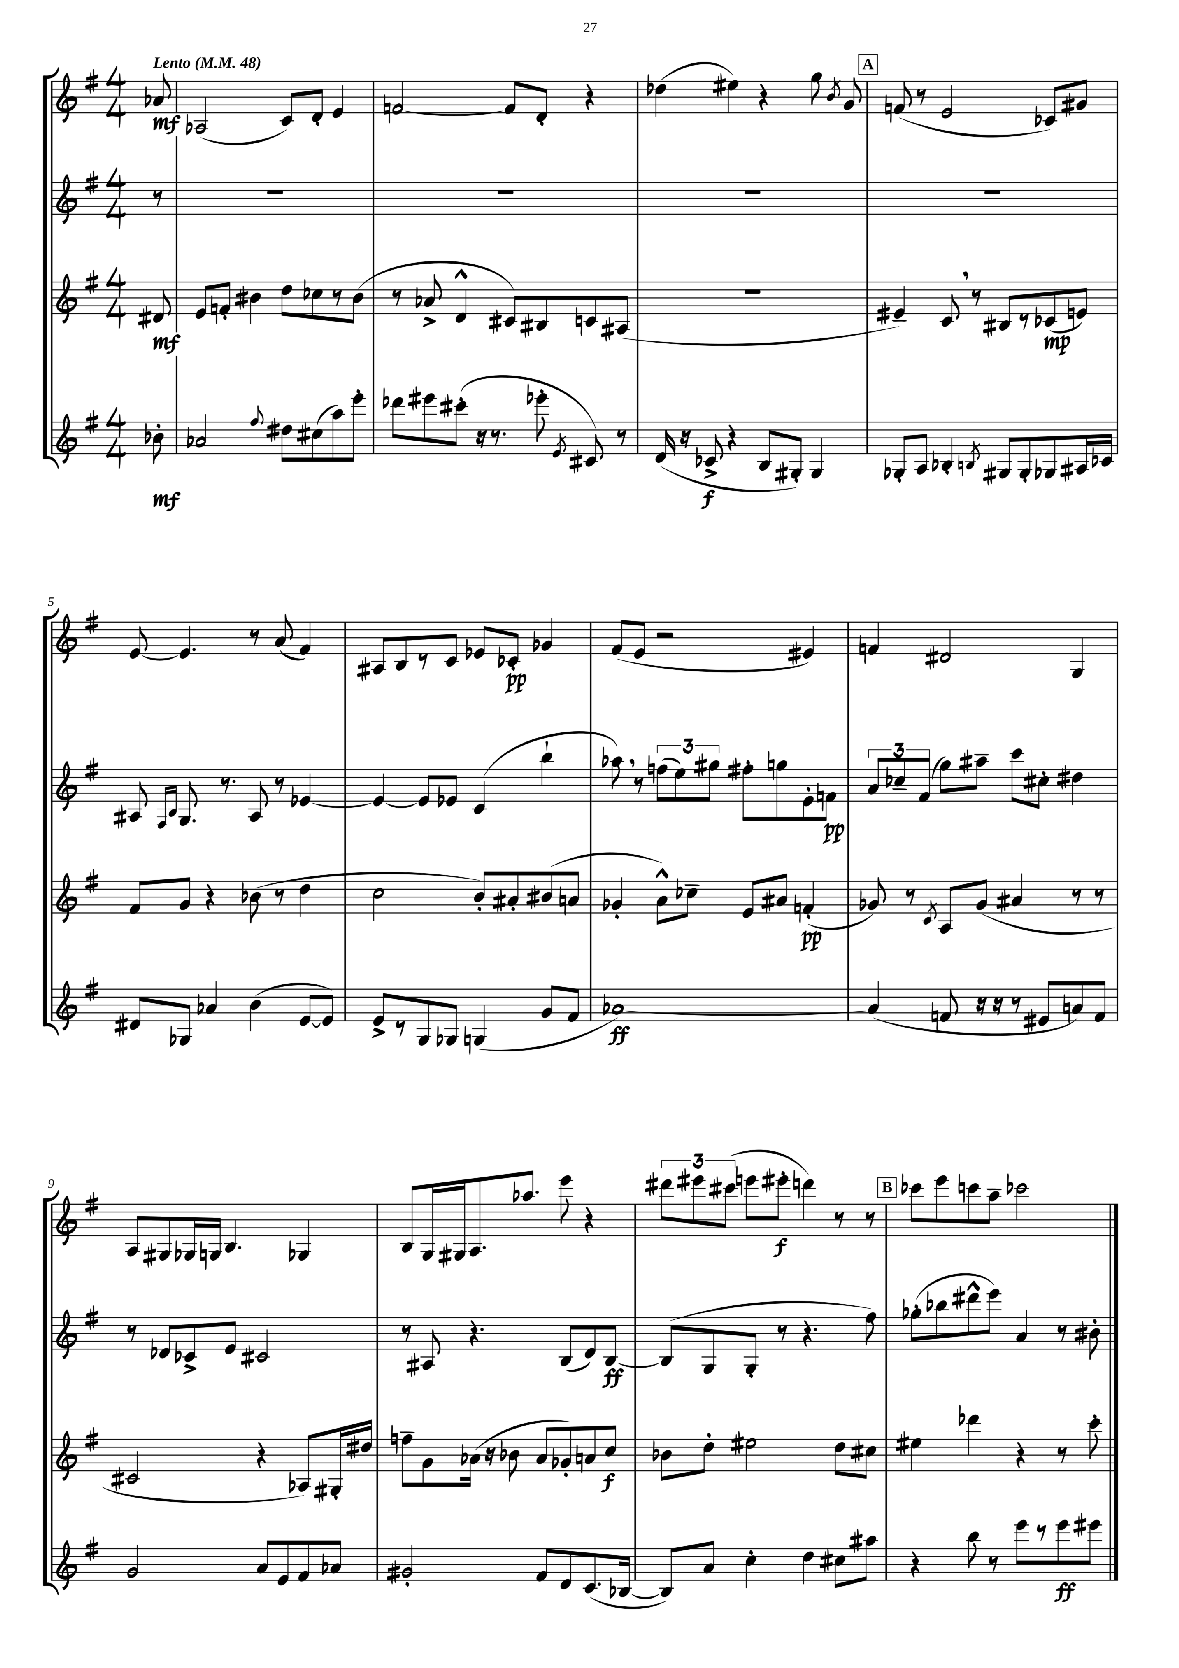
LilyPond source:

<<
\new StaffGroup <<
\new Staff = "s0" {
    \clef treble \key g \major \numericTimeSignature \time 4/4 \partial 8 \tempo "Lento" 4 = 48
    \autoBeamOff aes'8\mf |
    aes2( c'8[) d'8]-. e'4 |
    f'2~ f'8[ d'8]-. r4 |
    des''4( eis''4) r4 g''8 \acciaccatura { b'8 } g'8 |
    \mark \markup { \box "A" } f'8( r8 e'2 ces'8[) gis'8] |
    e'8~ e'4. r8 a'8( fis'4) |
    ais8[ b8 r8 c'8] ees'8[ ces'8]-.\pp ges'4 |
    fis'8[( e'8] r2 eis'4) |
    f'4 dis'2 g4 |
    a8[ gis8 ges16 g16] b4. ges4 |
    b8[ g16 gis16 a8. aes''8.] e'''8 r4 |
    \tuplet 3/2 { dis'''8[ eis'''8 cis'''8]( } e'''8[ eis'''8]-.\f d'''4) r8 r8 |
    \mark \markup { \box "B" } ces'''8[ e'''8 c'''8 a''8]-- ces'''2 \bar "|." |
}
\new Staff = "s1" {
    \clef treble \key g \major \numericTimeSignature \time 4/4 \partial 8
    \autoBeamOff r8 |
    R1 |
    R1 |
    R1 |
    \mark \markup { \box "A" } R1 |
    ais8 \grace { fis16[ b16] } g8. r8. ais8 r8 ees'4~ |
    ees'4~ ees'8[ ees'8] c'4( b''4-! |
    aes''8) \breathe r8 \tuplet 3/2 { f''8[( e''8) gis''8] } fis''8[-. g''8 e'8-. f'8]\pp |
    \tuplet 3/2 { a'8[ ces''8-- fis'8]( } g''8[) ais''8]-- c'''8[ cis''8]-. dis''4 |
    r8 des'8[ ces'8-> e'8] cis'2 |
    r8 ais8 r4. b8[( d'8) b8]~\ff |
    b8[( g8 g8]-. r8 r4. fis''8) |
    \mark \markup { \box "B" } ges''8[-.( bes''8 dis'''8-^ e'''8]) a'4 r8 bis'8-. \bar "|." |
}
\new Staff = "s2" {
    \clef treble \key g \major \numericTimeSignature \time 4/4 \partial 8
    \autoBeamOff dis'8\mf |
    e'8[ f'8]-. bis'4 d''8[ ces''8 r8 bis'8]( |
    r8 aes'8-> d'4-^ cis'8[) bis8 c'8 ais8]( |
    R1 |
    \mark \markup { \box "A" } eis'4--) c'8 \breathe r8 bis8[ r8 ces'8\mp( e'8]) |
    fis'8[ g'8] r4 bes'8( r8 d''4 |
    c''2 b'8[-.) ais'8-. bis'8( a'8] |
    ges'4-. a'8[-^) ces''8]-- e'8[ ais'8] f'4-.\pp( |
    ges'8) r8 \acciaccatura { c'8 } a8[ ges'8]( ais'4 r8 r8 |
    cis'2 r4 aes8[) gis16-. dis''16] |
    f''8[-- g'8 aes'16]( r16 bes'8 aes'8[ ges'8-.) a'8 c''8]\f |
    bes'8[ d''8]-. eis''2 d''8[ cis''8] |
    \mark \markup { \box "B" } eis''4 des'''4 r4 r8 c'''8-. \bar "|." |
}
\new Staff = "s3" {
    \clef treble \key g \major \numericTimeSignature \time 4/4 \partial 8
    \autoBeamOff bes'8-.\mf |
    aes'2 \appoggiatura { fis''8 } dis''8[ cis''8( a''8) e'''8]-. |
    des'''8[ eis'''8 cis'''8]-.( r16 r8. ees'''8-. \acciaccatura { e'8 } cis'8) r8 |
    d'16( r16 ces'8->\f r4 b8[ gis8]-.) gis4 |
    \mark \markup { \box "A" } ges8[-. a8] bes4-. \acciaccatura { b8 } gis8[ gis8-. ges8 ais16 ces'16] |
    dis'8[ ges8] aes'4 b'4( e'8[~ e'8]) |
    e'8[-> r8 g8 ges8] g4( g'8[ fis'8] |
    aes'1~\ff) |
    aes'4( f'8 r16 r16 r8 eis'8[ a'8) f'8] |
    g'2 a'8[ e'8 fis'8 aes'8] |
    gis'2-. fis'8[ d'8 c'8.( bes16]~ |
    bes8[) a'8] c''4-. d''4 cis''8[ ais''8] |
    \mark \markup { \box "B" } r4 b''8 r8 e'''8[ r8 e'''8\ff eis'''8] \bar "|." |
}
>>
>>
